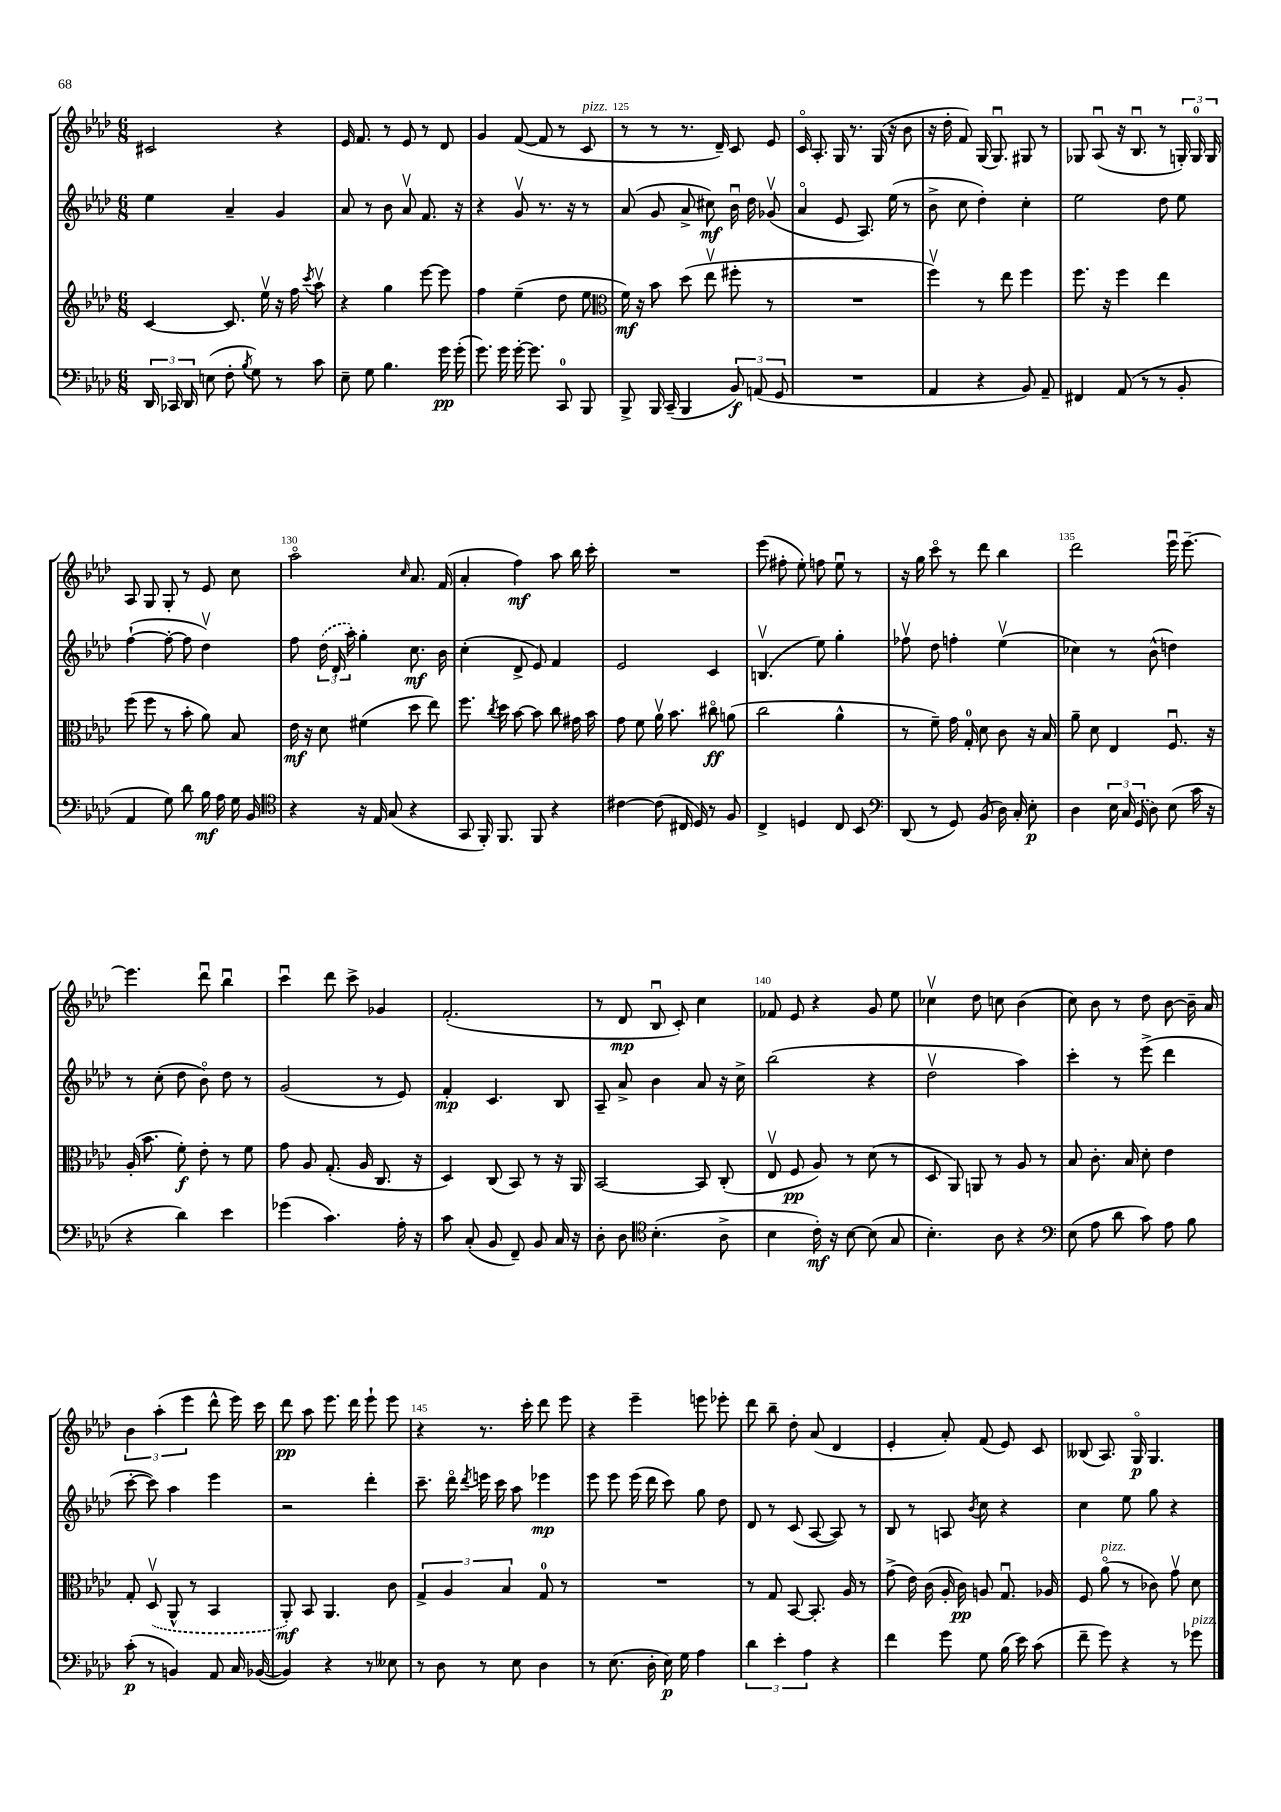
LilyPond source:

<<
\new StaffGroup <<
\new Staff = "s0" {
    \clef treble \key aes \major \numericTimeSignature \time 6/8
    \autoBeamOff cis'2 r4 |
    ees'16 f'8. r8 ees'8 r8 des'8 |
    g'4 f'8~( f'8 r8 c'8^\markup { \italic "pizz." } |
    r8 r8 r8. des'16--) c'8 ees'8 |
    c'16\flageolet aes8.-. g16 r8. g16( r16 bes'8 |
    r16 des''16-. f'8) g16( g8.\downbow) gis8 r8 |
    ges8 aes8\downbow( r16 bes8.\downbow r8 \tuplet 3/2 { g16-.) g16-0 g16 } |
    aes8 g8 g8-. r8 ees'8 c''8 |
    aes''2\flageolet \grace { c''16 } aes'8. f'16( |
    aes'4-. f''4\mf) aes''8 bes''16 c'''16-. |
    R2. |
    ees'''8( fis''8-. ees''8-.) f''8 ees''8\downbow r8 |
    r16 g''16 c'''8\flageolet r8 des'''8 bes''4 |
    des'''2 ees'''16\downbow ees'''8.~-- |
    ees'''4. des'''8\downbow bes''4\downbow |
    c'''4\downbow des'''8 c'''8-> ges'4 |
    f'2.-.( |
    r8 des'8\mp bes8\downbow c'8-.) c''4 |
    fes'8 ees'8 r4 g'8 ees''8 |
    ces''4\upbow des''8 c''8 bes'4( |
    c''8) bes'8 r8 des''8 bes'8~ bes'16-- aes'16 |
    \tuplet 3/2 { bes'4 aes''4-.( ees'''4 } des'''8-^ ees'''16) c'''16 |
    des'''8\pp aes''8 ees'''8. des'''16 ees'''8-! ees'''8 |
    r4 r8. c'''16-. des'''8 ees'''8 |
    r4 ees'''4-- e'''8 ees'''8-. |
    des'''8 bes''8-- des''8-. aes'8( des'4 |
    ees'4-. aes'8-.) f'8( ees'8) c'8 |
    beses8( aes8.) g16\flageolet\p g4. \bar "|." |
}
\new Staff = "s1" {
    \clef treble \key aes \major \numericTimeSignature \time 6/8
    \autoBeamOff ees''4 aes'4-- g'4 |
    aes'8 r8 bes'8 aes'8\upbow f'8. r16 |
    r4 g'8\upbow r8. r16 r8 |
    aes'8( g'8 aes'8-> cis''8\mf) bes'16\downbow des''16 ges'8\upbow( |
    aes'4\flageolet ees'8 aes8.) ees''16( r8 |
    bes'8-> c''8 des''4-.) c''4-. |
    ees''2 des''8 ees''8 |
    f''4~-!( f''8~-. f''8 des''4\upbow) |
    f''8 \tuplet 3/2 { \once \slurDashed des''16( des'16-. aes''16-.) } g''4-. c''8.\mf bes'16 |
    c''4-.( des'8-> ees'8) f'4 |
    ees'2 c'4 |
    b4.\upbow( ees''8) g''4-. |
    fes''8\upbow des''8 f''4-. ees''4\upbow( |
    ces''4) r8 bes'8-^( d''4) |
    r8 c''8-.( des''8 bes'8\flageolet) des''8 r8 |
    g'2( r8 ees'8) |
    f'4-.\mp c'4. bes8 |
    aes8-- aes'8-> bes'4 aes'8 r16 c''16-> |
    bes''2( r4 |
    des''2\upbow aes''4) |
    c'''4-. r8 ees'''8->( des'''4 |
    c'''8~-. c'''8) aes''4 ees'''4 |
    r2 des'''4-. |
    c'''8.-- des'''16\flageolet \acciaccatura { des'''8 } e'''16 c'''16 aes''8 ees'''4\mp |
    ees'''8 ees'''8 ees'''16( des'''16 c'''8) g''8 des''8 |
    des'8 r8 c'8( aes8~ aes8) r8 |
    bes8 r8 a8 \acciaccatura { bes'8 } c''8 r4 |
    c''4 ees''8 g''8 r4 \bar "|." |
}
\new Staff = "s2" {
    \clef treble \key aes \major \numericTimeSignature \time 6/8
    \autoBeamOff c'4~ c'8. ees''16\upbow r16 f''16 \acciaccatura { c'''8 } aes''8\upbow |
    r4 g''4 ees'''8~ ees'''8 |
    f''4 ees''4--( des''8 ees''8 |
    \clef alto f'16\mf) r16 bes'8 des''8( ees''8\upbow fis''8-. r8 |
    R2. |
    f''4\upbow) r8 ees''8 f''4 |
    f''8. r16 f''4 ees''4 |
    f''8( f''8 r8 bes'8-. aes'8) bes8 |
    ees'16\mf r16 des'8 fis'4( des''8 ees''8) |
    f''8. \acciaccatura { c''8 } des''16 bes'8~ bes'8 c''8 gis'16 bes'16 |
    g'8 f'8 aes'16\upbow bes'8. cis''8\flageolet\ff a'8( |
    c''2 aes'4-^ |
    r8 f'8--) g'16 g16-0-. des'8 c'8 r16 bes16 |
    aes'8-- des'8 ees4 f8.\downbow r16 |
    aes16-.( bes'8. f'8-.\f) ees'8-. r8 f'8 |
    g'8 aes8 g8.-.( aes16 c8. r16 |
    des4) c8( bes,8) r8 r16 aes,16 |
    bes,2~ bes,8 c8-.( |
    ees8\upbow f8\pp aes8) r8 des'8( r8 |
    des8 aes,8) a,8 r8 aes8 r8 |
    bes8 c'8.-. bes16 des'8-. ees'4 |
    g8-. \once \slurDashed des8\upbow( aes,8-^ r8 bes,4 |
    aes,8-.\mf) bes,8 aes,4. c'8 |
    \tuplet 3/2 { g4-> aes4 bes4 } g8-0 r8 |
    R2. |
    r8 g8 bes,8~ bes,8.-. aes16 r8 |
    g'8->( ees'16) c'16( aes16-. c'16\pp) a8 g8.\downbow aes16 |
    f8 aes'8\flageolet^\markup { \italic "pizz." }( r8 ces'8) g'8\upbow des'8 \bar "|." |
}
\new Staff = "s3" {
    \clef bass \key aes \major \numericTimeSignature \time 6/8
    \autoBeamOff \tuplet 3/2 { des,16 ces,16 des,16 } e8( f8-. \acciaccatura { bes8 } g8) r8 c'8 |
    ees8-- g8 bes4. g'16\pp g'16-.( |
    g'8.) g'16 g'16~-. g'8. c,8-0 bes,,8 |
    bes,,8-> bes,,16 c,16--( bes,,4 \tuplet 3/2 { bes,8\f) a,8( g,8 } |
    R2. |
    aes,4 r4 bes,8) aes,8-- |
    fis,4 aes,8( r8 r8 bes,8-. |
    aes,4 g8) des'8 bes16\mf aes16 g16 bes,16 |
    \clef tenor r4 r16 ees16 g8( r4 |
    g,8 f,16-.) f,8. f,8 r4 |
    cis'4~ cis'8( cis16 des16) r8 f8 |
    c4-> d4 c8 bes,8 |
    \clef bass des,8( r8 g,8) bes,8( des16) c16-. ees8-.\p |
    des4 \tuplet 3/2 { ees16 \once \slurDashed c16( g,16 } des8) ees8( c'16 r16 |
    r4 des'4) ees'4 |
    ges'4( c'4.) aes16-. r16 |
    c'8 c8-.( bes,8 f,8--) bes,8 c16 r16 |
    des8-. des8 \clef tenor bes4.-.( aes8-> |
    bes4 c'16-.\mf) r16 bes8~ bes8( g8 |
    bes4.-.) aes8 r4 |
    \clef bass ees8( aes8 des'8 c'8) aes8 bes8 |
    c'8-.\p( r8 b,4) aes,8 c16 bes,16~( |
    bes,4) r4 r8 eeses8 |
    r8 des8 r8 ees8 des4 |
    r8 ees8.( des16-. ees16\p) g16 aes4 |
    \tuplet 3/2 { des'4 ees'4-. aes4 } r4 |
    f'4 g'8 g8 bes16( ees'16) c'8( |
    f'8-- g'8) r4 r8 ges'8^\markup { \italic "pizz." } \bar "|." |
}
>>
>>
\layout { \context { \Score currentBarNumber = #122 \override BarNumber.break-visibility = ##(#f #t #t) barNumberVisibility = #(every-nth-bar-number-visible 5) } }
